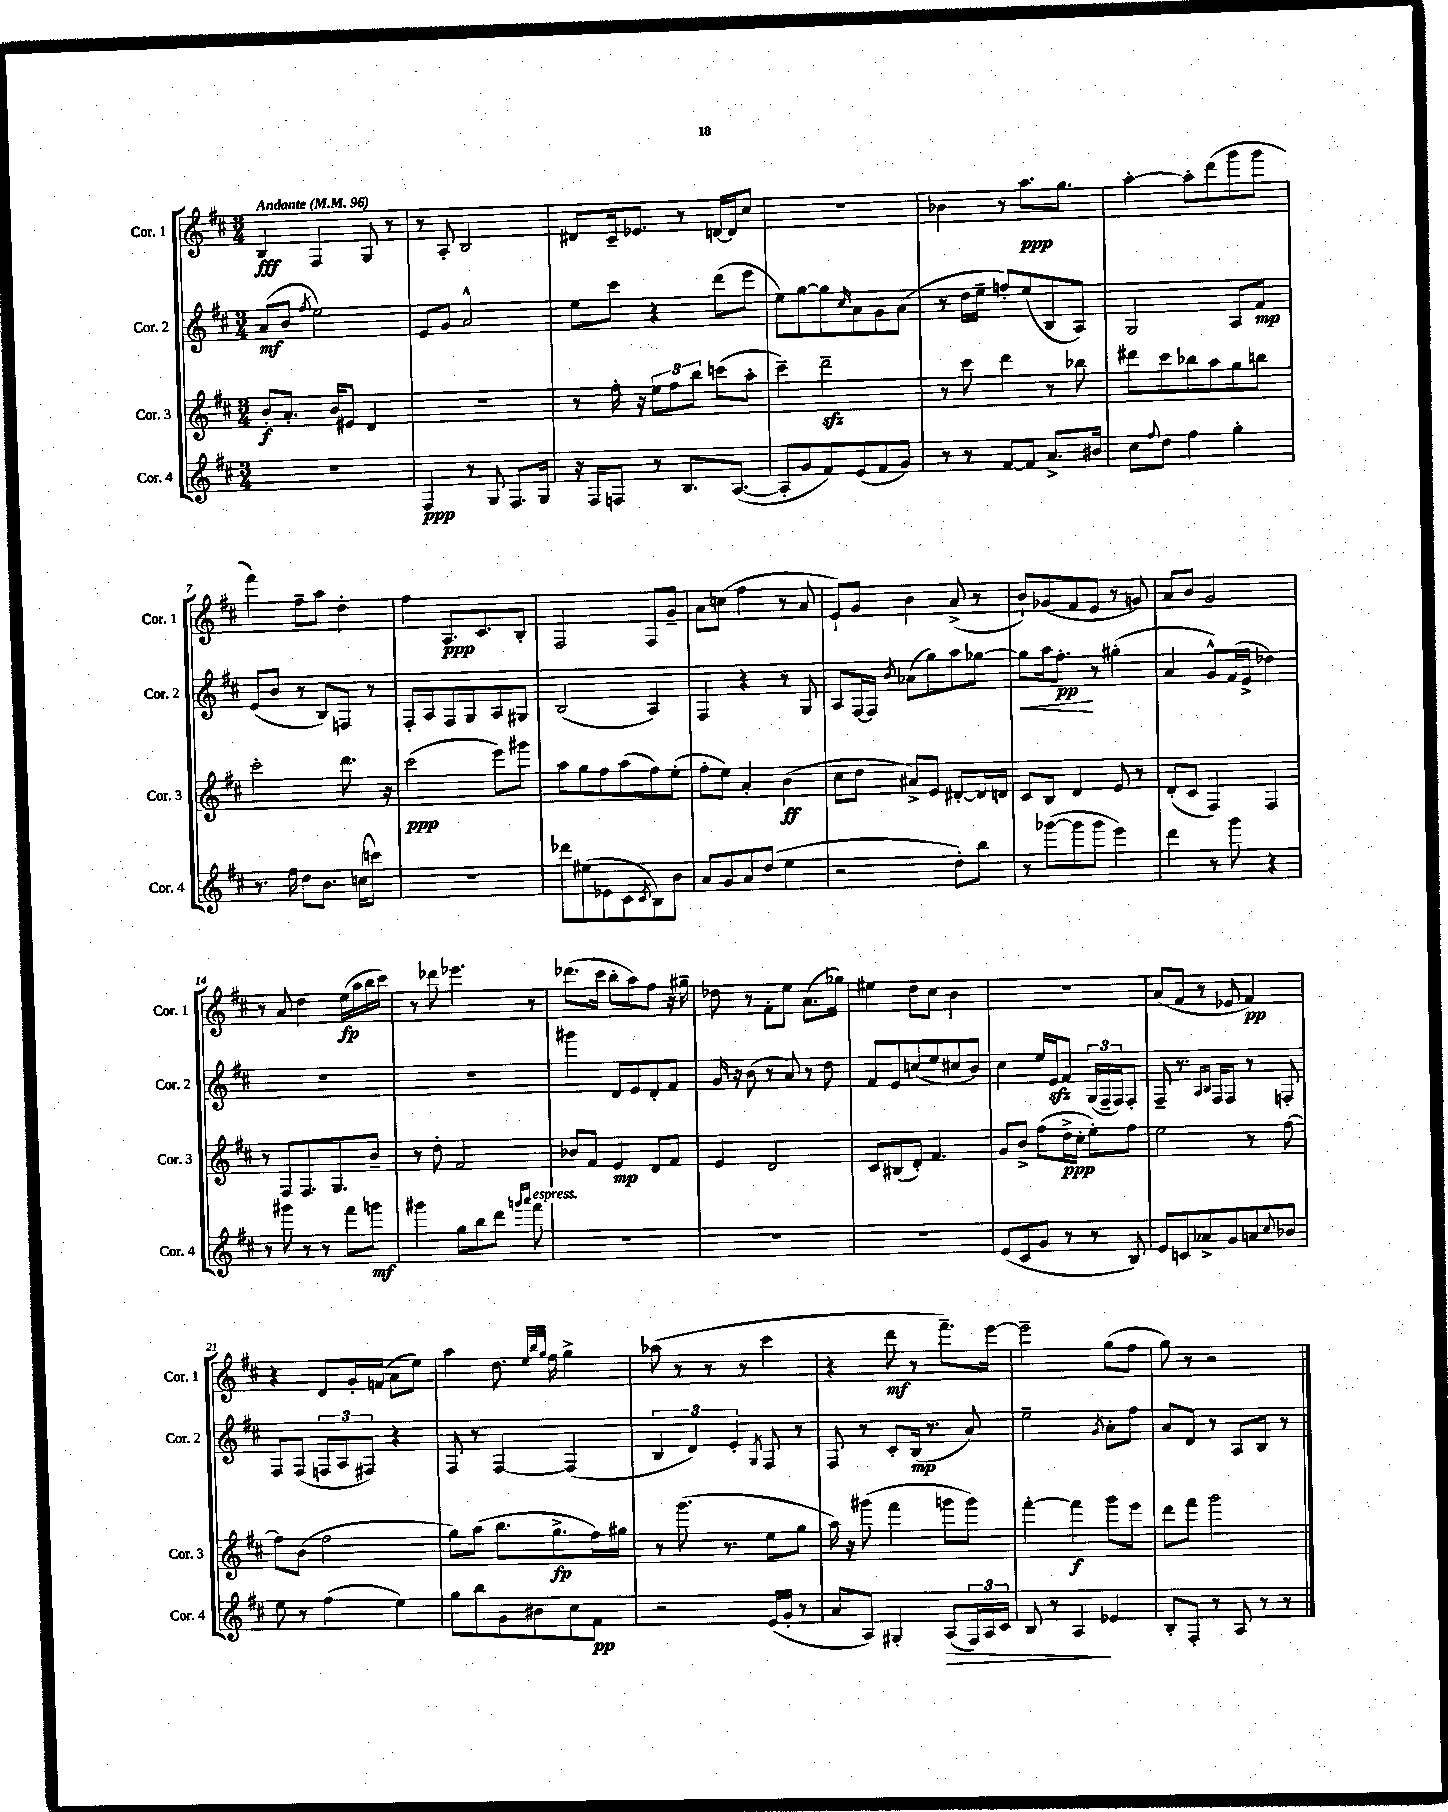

**kern	**kern	**kern	**kern
*staff4	*staff3	*staff2	*staff1
*clefG2	*clefG2	*clefG2	*clefG2
*k[f#c#]	*k[f#c#]	*k[f#c#]	*k[f#c#]
*M3/4	*M3/4	*M3/4	*M3/4
*MM96	*MM96	*MM96	*MM96
2.r	8b'	(8a	4B
.	8.a'	8b	.
.	.	8qff#	.
.	.	2ee)	4F#
.	16b	.	.
.	8e#	.	.
.	4d	.	8G
.	.	.	8r
=	=	=	=
4F#	2.r	8e	8r
.	.	8g	8A'
8r	.	2a^^	2B
8G	.	.	.
8.F#	.	.	.
16G	.	.	.
=	=	=	=
16r	8r	8ee	8d#
16F#	.	.	.
8F	16ff#'	8ccc#	16c#~
.	16r	.	8.e-
8r	12ee	4r	.
.	12ff#	.	.
8.B	.	.	8r
.	12bb	.	.
.	(8ccc	(8ddd	[16d
([8.A	.	.	16d]
.	8aa'	8eee	8cc#
=	=	=	=
8A']	4ccc#~)	8ee)	2.r
8g	.	[8gg	.
8f#)	2ddd~	8gg]	.
.	.	16qqcc#	.
(8e	.	8a	.
8f#	.	8g	.
8g)	.	(8a	.
=	=	=	=
8r	8r	8r	4b-
8r	8ccc#	16dd	.
.	.	16ee~	.
[8f#	4ddd	8ff')	8r
8f#]	.	(8ee	8.aa
8.a^	8r	8B	.
.	.	.	8.gg
.	8bb-	8A)	.
16b#	.	.	.
=	=	=	=
8cc#	8ddd#	2G	[4aa'
8qqff#	.	.	.
8dd	8ccc#	.	.
4ff#	8bb-	.	8aa']
.	8aa	.	(8ddd
4gg'	8gg	8A	8ggg
.	8bb	8f#	8ggg
=	=	=	=
8.r	2ccc#'	(8e	4fff#)
.	.	8b	.
16ff#	.	.	.
8dd	.	8r	8ff#~
8.b	.	8B)	8aa
.	8.ddd	8F	4dd'
(16cc	.	.	.
8ccc)	.	8r	.
.	16r	.	.
=	=	=	=
2.r	(2ccc#	8F#'	4ff#
.	.	8A	.
.	.	8F#	8.A
.	.	8G	.
.	.	.	8.c#
.	8eee)	8A	.
.	8ggg#	8G#	8B'
=	=	=	=
8ddd-	8aa	(2B	2F#
(8ee#	8gg	.	.
8e-	8ff#	.	.
8c#	(8aa	.	.
8qc#	.	.	.
8B)	8ff#)	4A)	8F#
8b	(8ee'	.	8g~
=	=	=	=
8a	8ff#'	4F#	8a
8g	8ee)	.	(8cc
8a	4a'	4r	4ff#
(8dd	.	.	.
4ee	(4b	8r	8r
.	.	8G	8a
=	=	=	=
2r	8cc#	8A	8e`)
.	8dd	[16F#	8g
.	.	16F#]	.
.	.	8qb	.
.	8a#^)	(8a-	4b
.	8e	8gg)	.
8dd')	[8d#'	8aa	(8a^
8bb	16d#]	[8gg-	8r
.	16d	.	.
=	=	=	=
8r	8c#	8gg-]	8b`)
([8ggg-	8B	16aa	(8g-
.	.	8.ff#'	.
8ggg-]	4d	.	8f#
8ggg-	.	8r	8e
4eee)	8e	(4gg#'	8r
.	8r	.	8g)
=	=	=	=
4ddd	(8d'	4a	8a
.	8c#	.	8b
8r	4F#)	8g^^)	2g
8ggg	.	(16f#	.
.	.	16e^	.
4r	4F#	4dd-)	.
=	=	=	=
8r	8r	2.r	8r
8ggg#	8F#	.	8a
8r	8.F#	.	4dd
8r	.	.	.
.	8.G	.	.
8fff#	.	.	(16ee
.	.	.	16aa
8ggg	8b~	.	16bb
.	.	.	16ccc#)
=	=	=	=
4ggg#	8r	2.r	8r
.	8dd'	.	8ddd-
8gg	2f#	.	4.eee-
8bb	.	.	.
8ddd	.	.	.
16qqggg	.	.	.
16qqaaa	.	.	.
8fff#	.	.	8r
=	=	=	=
2.r	8b-	4ggg#	(8.ddd-
.	8f#	.	.
.	.	.	16ccc#
.	4e	8d	8bb'
.	.	8e	8aa)
.	8d	8d'	8ff#
.	8f#	8f#	16r
.	.	.	16gg#~
=	=	=	=
2.r	4e	16g	8dd-
.	.	16r	.
.	.	(8b	8r
.	2d	8r	8f#'
.	.	8a)	8ee
.	.	8r	(8.a
.	.	8dd	.
.	.	.	16gg-)
=	=	=	=
2.r	8c#	8f#	4ee#
.	(8B#	8e	.
.	8d')	(8cc	8dd
.	4.f#	8ee	8cc#
.	.	8cc#	4b
.	.	8b)	.
=	=	=	=
(8e	8g	4cc#	2.r
8c#	8b^	.	.
8g	(8ff#	16ee	.
.	.	16e	.
8r	16dd^	8f#	.
.	16cc#'	.	.
8r	8ee')	(24G	.
.	.	24F#~	.
.	.	24F#)	.
8B)	8ff#	8F#'	.
=	=	=	=
8e	2ee	8F#~	(8a
8c	.	8.r	8f#
8a-^	.	.	8r
.	.	16qqA	.
.	.	16qqB	.
.	.	16F#	.
8g	.	8F#	8e-
8a	8r	8r	4f#)
8qqcc#	.	.	.
8b-	[8ff#	8F'	.
=	=	=	=
8ee	8ff#]	8F#	4r
8r	(8b	(8F#	.
(4ff#	2ff#	12F	8d
.	.	12A	.
.	.	.	16g'
.	.	12F#)	.
.	.	.	(16f
4ee)	.	4r	8a
.	.	.	8ee)
=	=	=	=
8gg	8gg)	8F#	4aa
8bb	(8aa	8r	.
8g	8.bb	[4F#	8.dd
8b#	.	.	.
.	.	.	32qqee
.	.	.	32qqbb
.	.	.	32qqgg
.	8.gg^	.	16ff#
8cc#	.	(4F#]	4gg^
8f#	16ff#)	.	.
.	16gg#	.	.
=	=	=	=
2r	8r	6B	(8aa-
.	(8.ggg	.	8r
.	.	6d)	.
.	.	.	8r
.	8.r	.	.
.	.	6e'	.
.	.	.	8r
.	.	8qG	.
(16e	8ee	8F#	4ccc#
16g'	.	.	.
8r	8gg	8r	.
=	=	=	=
8a	16aa)	8F#	4r
.	16r	.	.
8A)	(8ggg#	8r	.
4G#'	4fff#	8c#'	8ddd
.	.	(16B	8r
.	.	8.r	.
(8A	8ggg	.	8.fff#~)
24F#)	8ggg)	8a)	.
24A	.	.	.
.	.	.	[16eee
24c#	.	.	.
=	=	=	=
8B	[4fff#'	2ee~	2eee~]
8r	.	.	.
4A	4fff#]	.	.
.	.	8qg	.
4e-	8ggg	8a'	(8gg
.	8eee	8ff#	8ff#
=	=	=	=
8B'	8ddd	8a	8gg)
8F#'	8fff#	8d	8r
8r	2ggg	8r	2r
8A	.	8A	.
8r	.	8B	.
8r	.	8r	.
==	==	==	==
*-	*-	*-	*-
